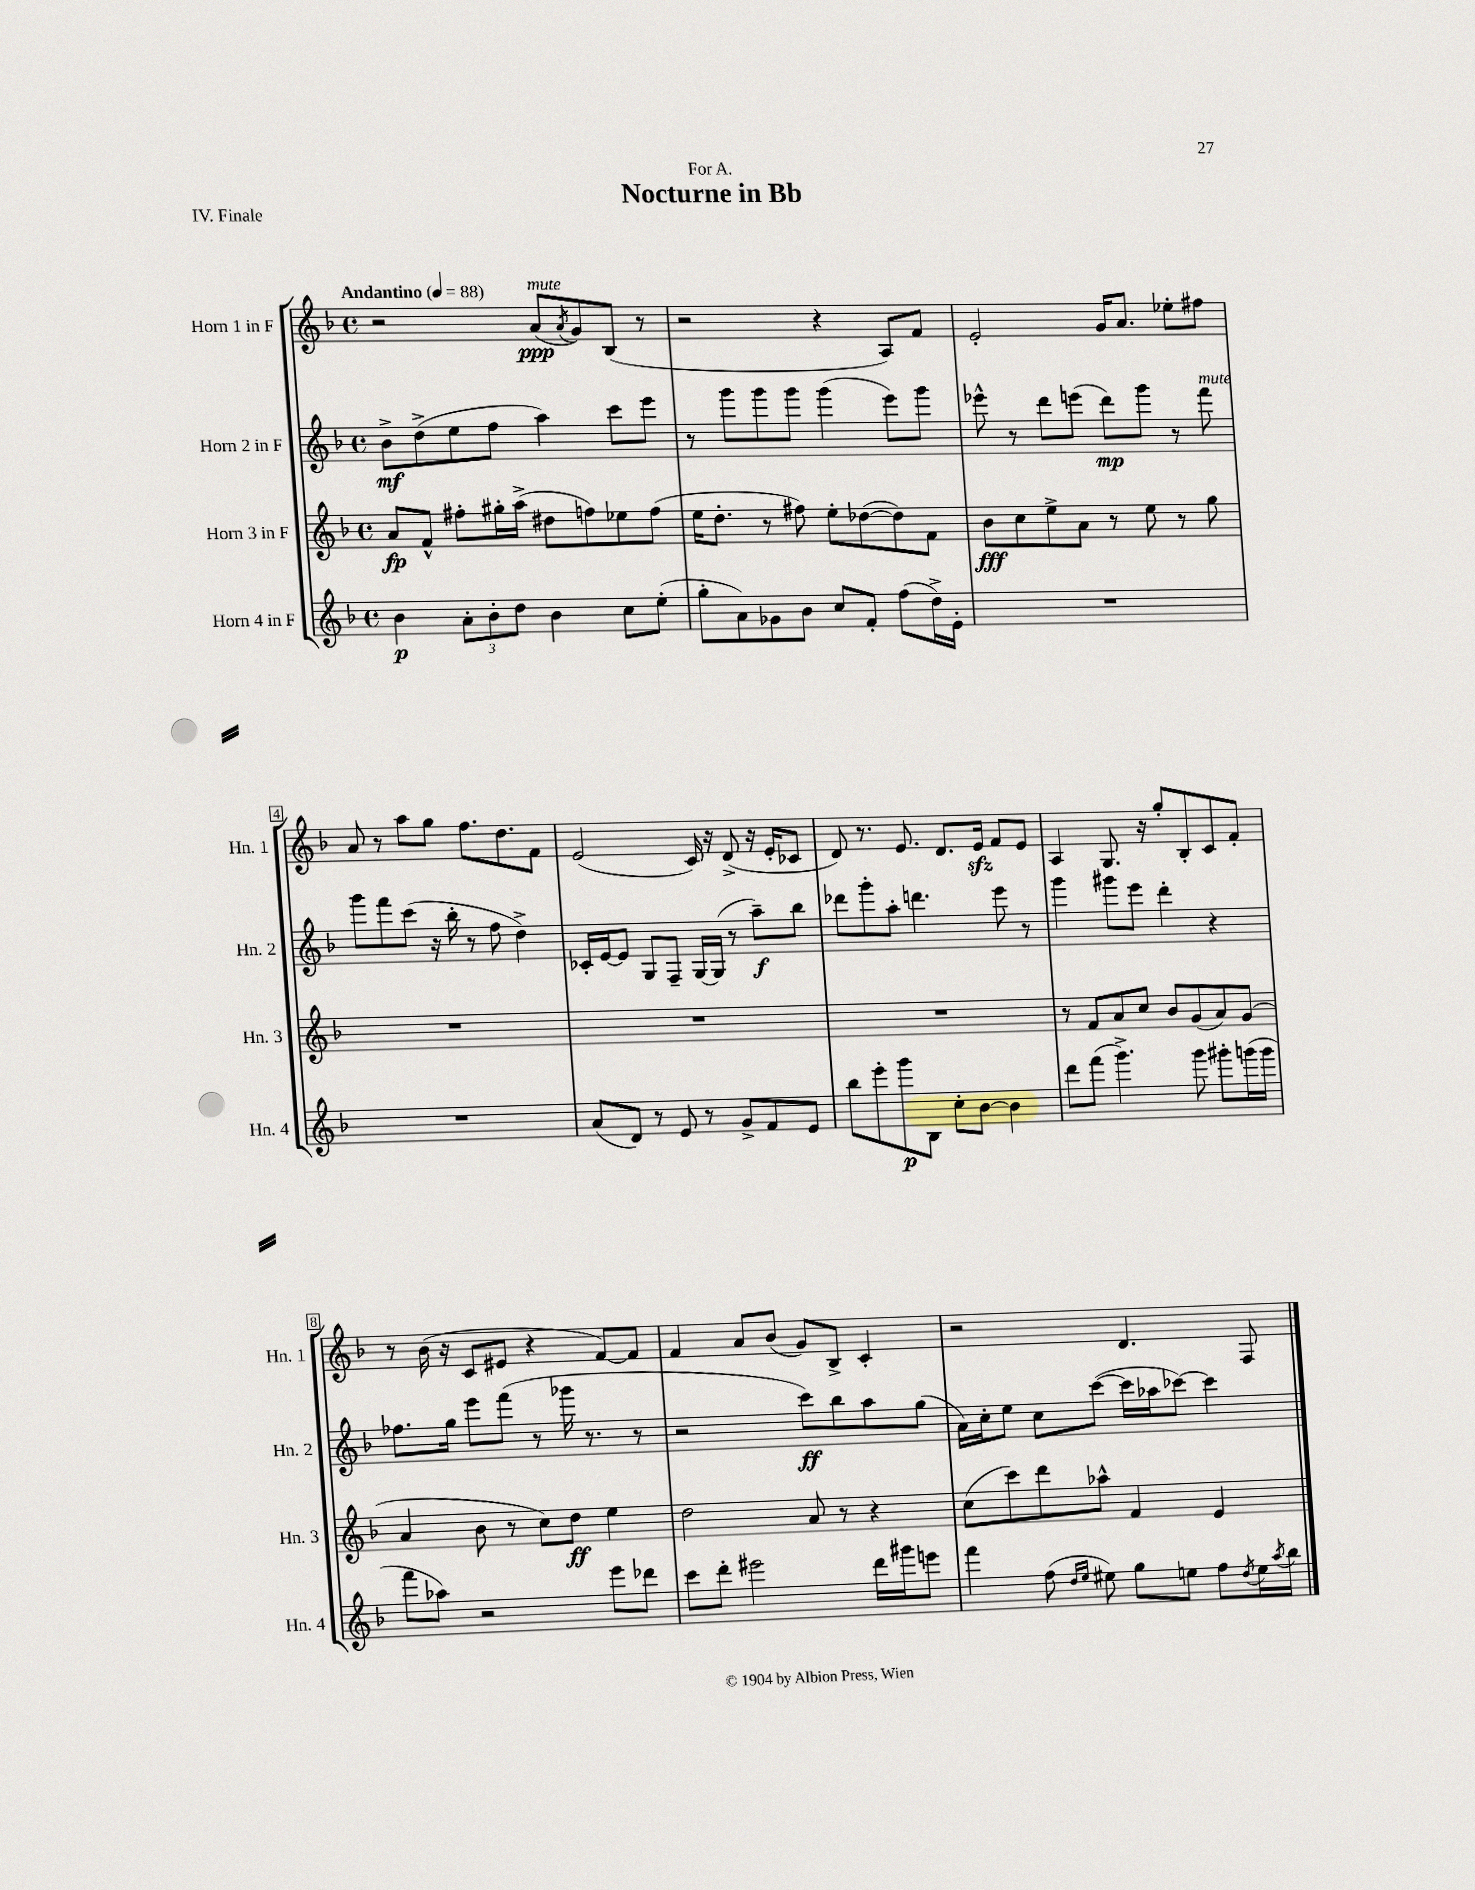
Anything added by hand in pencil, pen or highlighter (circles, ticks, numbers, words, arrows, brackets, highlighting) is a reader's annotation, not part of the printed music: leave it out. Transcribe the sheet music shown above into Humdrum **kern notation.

**kern	**kern	**kern	**kern
*staff4	*staff3	*staff2	*staff1
*clefG2	*clefG2	*clefG2	*clefG2
*k[b-]	*k[b-]	*k[b-]	*k[b-]
*M4/4	*M4/4	*M4/4	*M4/4
*met(c)	*met(c)	*met(c)	*met(c)
*MM88	*MM88	*MM88	*MM88
4b-\	8a/L	8b-^\L	2r
.	8f^^/J	(8dd^\	.
12a'\L	8ff#'\L	8ee\	.
12b-'\	.	.	.
.	16gg#'\L	8ff\J	.
12dd\J	.	.	.
.	(16aa^\JJ	.	.
4b-\	8dd#\L	4aa\)	(8a/L
.	.	.	8qa/
.	8ff\)	.	8g/)
8cc\L	8ee-\	8ccc\L	(8B-/J
(8ee'\J	(8ff\J	8eee\J	8r
=	=	=	=
8gg'\L	16ee\LK	8r	2r
.	8.dd'\J	.	.
8a\)	.	8ggg\L	.
8g-\	8r	8ggg\	.
8b-\J	8ff#\)	8ggg\J	.
8cc/L	8ee'\L	(4ggg\	4r
8f'/J	([8dd-\	.	.
(8ff\L	8dd-\])	8eee\L)	8A/L)
16dd^\L)	8f\J	8ggg\J	8f/J
16e'\JJ	.	.	.
=	=	=	=
1r	8b-\L	8eee-^^\	2e'/
.	8cc\	8r	.
.	8ee^\	8ddd\L	.
.	8a\J	(8eee\J	.
.	8r	8ddd\L)	16g/LK
.	.	.	8.a/J
.	8ee\	8ggg\J	.
.	8r	8r	8ee-'\L
.	8gg\	8fff\	8ff#\J
=	=	=	=
1r	1r	8ggg\L	8a/
.	.	8fff\	8r
.	.	(8ccc\J	8aa\L
.	.	16r	8gg\J
.	.	16bb-'\	.
.	.	8r	8.ff\L
.	.	8ff\	.
.	.	.	8.dd\
.	.	4dd^\)	.
.	.	.	8f\J
=	=	=	=
(8a/L	1r	16c-'/LL	(2e/
.	.	[16e/J	.
8d/J)	.	8e/]J	.
8r	.	8G/L	.
8e/	.	8F~/J	.
8r	.	[16G/LL	16c/)
.	.	(16G/]JJ	16r
8g^/L	.	8r	(8d^/
8f/	.	8aa~\L)	16r
.	.	.	16e'/LK
8e/J	.	8bb-\J	8c-/J
=	=	=	=
8bb-\L	1r	8ddd-\L	8d/)
8eee'\	.	8ggg'\	8.r
8ggg\	.	8aa'\J	.
.	.	.	8.e/
8B-\J	.	4.ddd\	.
8cc'\L	.	.	8.d/L
[8b-\J	.	.	.
.	.	.	16e/Jk
4b-\]	.	8eee\	8f/L
.	.	8r	8e/J
=	=	=	=
8ddd\L	8r	4ggg\	4A/
(8fff\J	8f/L	.	.
4.ggg^\)	8a/	8ggg#\L	8.G/
.	8cc/J	8eee\J	.
.	.	.	16r
.	8b-/L	4ddd'\	8gg'/L
8ggg\	(8g/	.	8B-'/
8ggg#'\L	8a/)	4r	8c/
(16ggg\L	(8g/J	.	8f'/J
16ggg\JJ	.	.	.
=	=	=	=
8fff\L	4a/	8.ff-\L	8r
8aa-\J)	.	.	(16b-\
.	.	16gg\Jk	16r
2r	8b-\	8eee\L	8c/L
.	8r	(8fff\J	8e#/J
.	8cc\L)	8r	4r
.	8dd\J	16ggg-\	.
.	.	8.r	.
8eee\L	4ee\	.	[8f/L)
8ddd-\J	.	8r	8f/]J
=	=	=	=
8ccc\L	2dd\	2r	4f/
8ddd'\J	.	.	.
2eee#\	.	.	8a/L
.	.	.	(8b-/J
.	8a/	8ccc\L)	8g/L)
.	8r	8bb-\	8B-^/J
16ddd\LL	4r	8aa\	4c'/
16ggg#\J	.	.	.
8eee\J	.	(8gg\J	.
=	=	=	=
4fff\	(8cc\L	16a\LL)	2r
.	.	16cc'\J	.
.	8ccc\)	8ee\J	.
(8ff\	8ddd\	8cc\L	.
16qqdd/LL	.	.	.
16qqee/JJ	.	.	.
8ee#\)	8aa-^^\J	([8ccc\J	.
8gg\L	4f/	16ccc\]LL	4.d/
.	.	16aa-\J	.
8ee\J	.	[8ccc-\J)	.
8ff\L	4e/	4ccc-\]	.
8qdd/	.	.	.
16ee\L	.	.	8F/
8qaa/	.	.	.
16bb-\JJ	.	.	.
==	==	==	==
*-	*-	*-	*-
